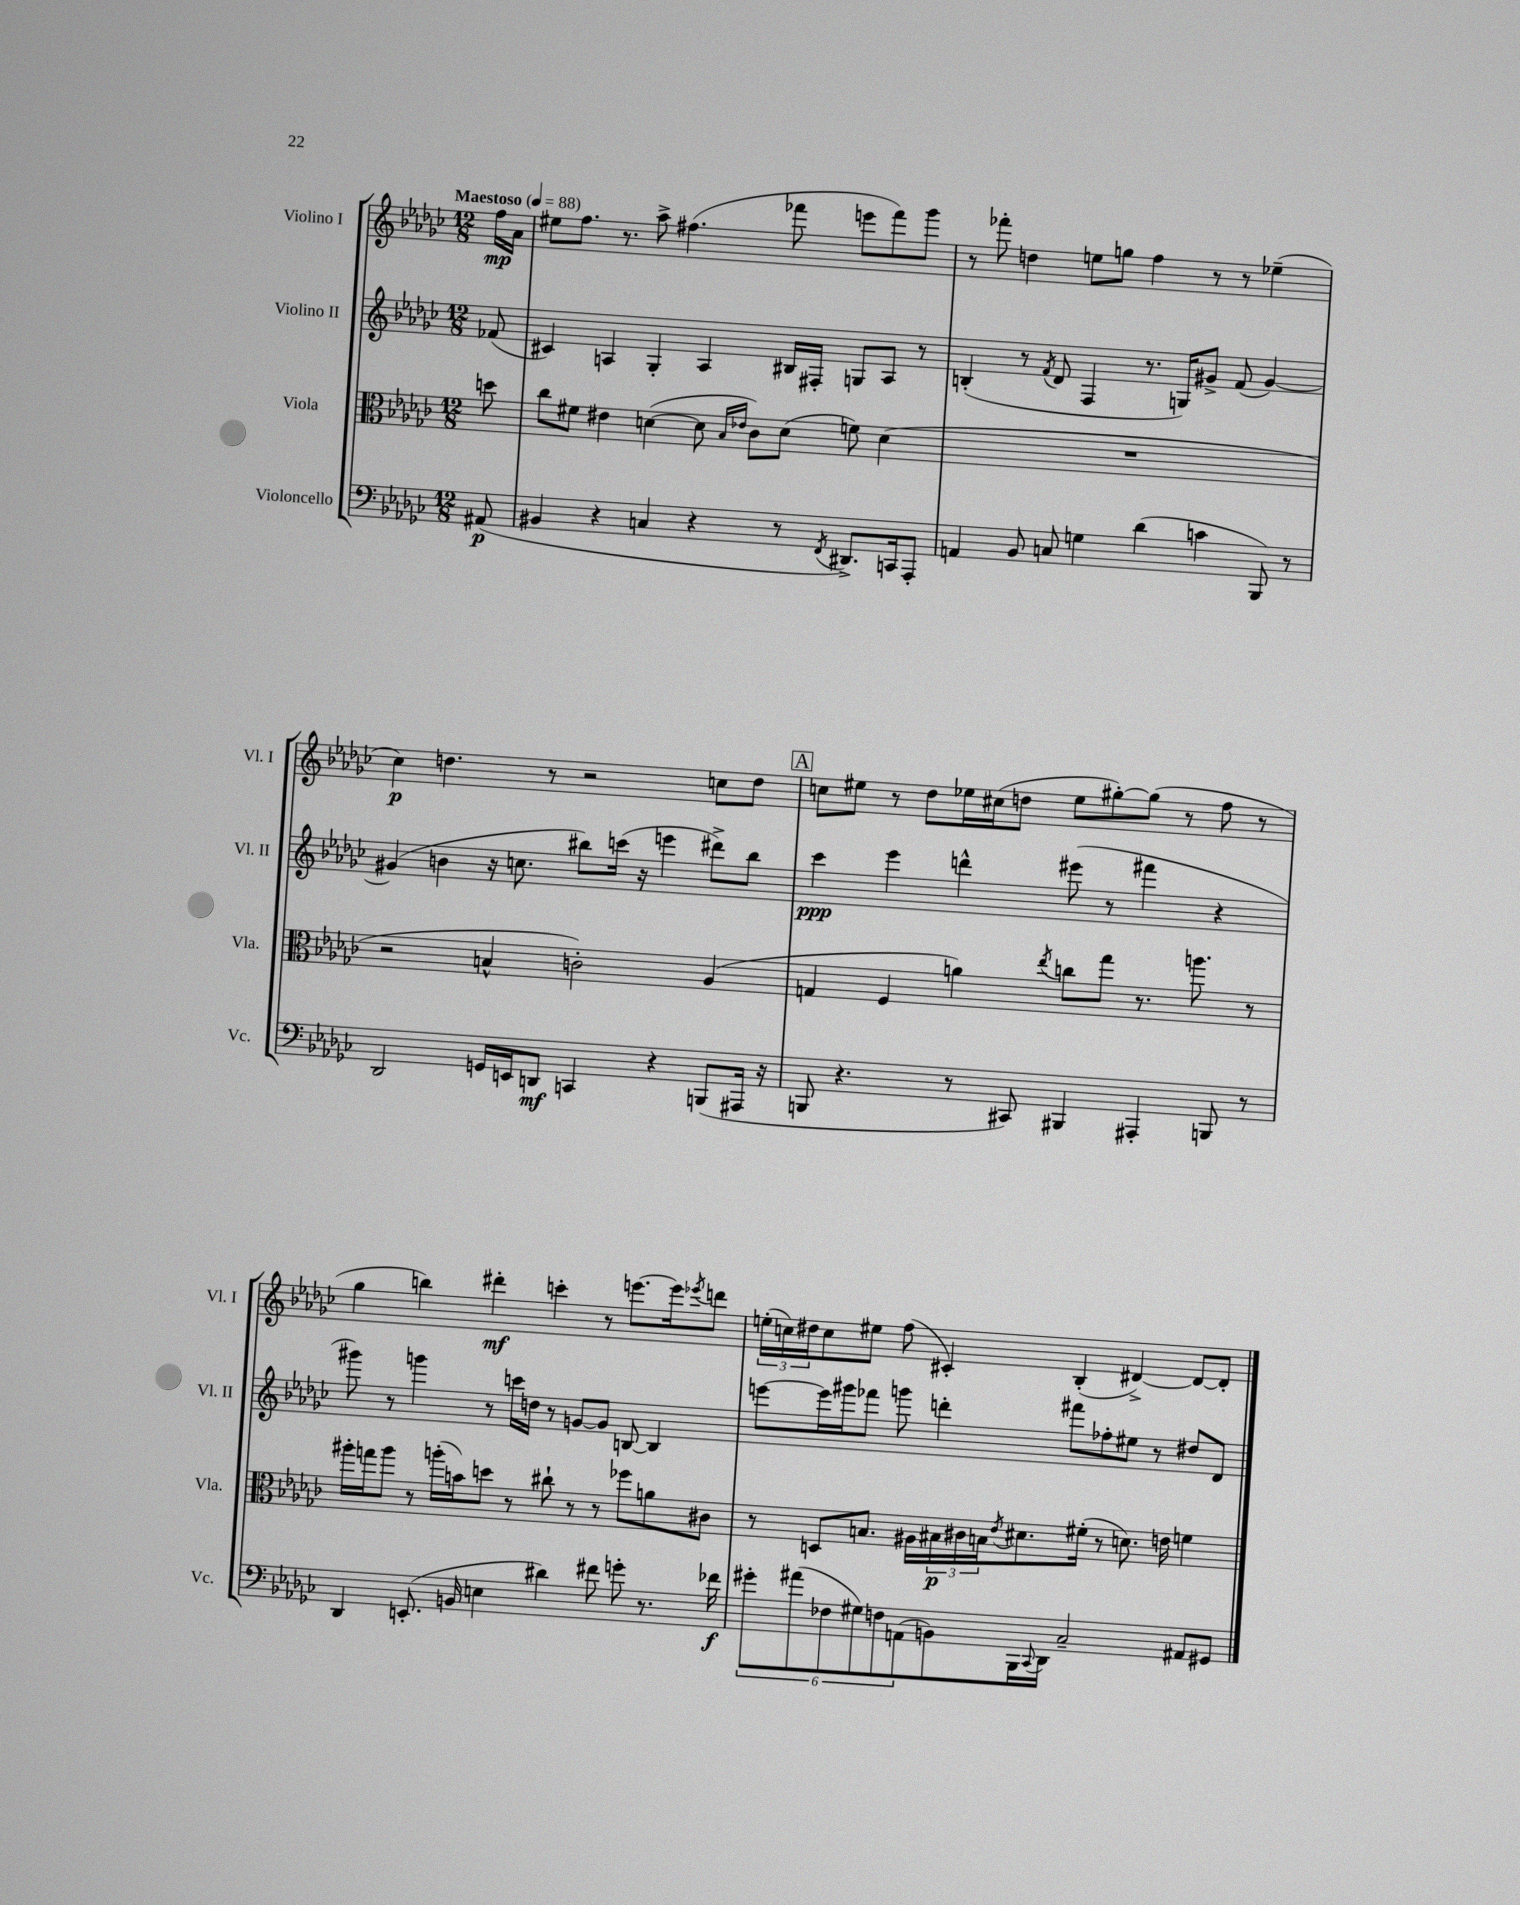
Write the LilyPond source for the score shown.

<<
\new StaffGroup <<
\new Staff = "s0" \with { instrumentName = "Violino I" shortInstrumentName = "Vl. I" } {
    \clef treble \key ges \major \numericTimeSignature \time 12/8 \partial 8 \tempo "Maestoso" 4 = 88
    f''16\mp aes'16 |
    eis''8 f''8. r8. aes''8-> fis''4.( fes'''8 e'''8 fes'''8) ges'''8 |
    r8 fes'''8-. d''4 e''8 g''8 f''4 r8 r8 ees''4--( |
    ces''4\p) d''4. r8 r2 c''8 d''8 |
    \mark \markup { \box "A" } c''8 eis''8 r8 des''8 ees''16 cis''16( d''8 ees''8 gis''8~-.) gis''8( r8 f''8 r8 |
    ges''4 b''4) dis'''4-.\mf c'''4-. r8 e'''8.~ e'''16 \acciaccatura { ees'''8 } d'''8 |
    \tuplet 3/2 { e''16-.( c''16) dis''16 } c''8 eis''8 f''8( cis'4-.) bes4-.( dis'4~->) dis'8~ dis'8-. \bar "|." |
}
\new Staff = "s1" \with { instrumentName = "Violino II" shortInstrumentName = "Vl. II" } {
    \clef treble \key ges \major \numericTimeSignature \time 12/8 \partial 8
    fes'8( |
    cis'4) a4 ges4-. a4 bis16 fis16-. g8 a8 r8 |
    b4-.( r8 \acciaccatura { f'8 } des'8 f4 r8. g16) gis'8-> f'8( gis'4~) |
    gis'4( b'4 r16 c''8. bis''8) c'''16( r16 e'''4 dis'''8->) bis''8 |
    \mark \markup { \box "A" } ces'''4\ppp ees'''4 d'''4-^ eis'''8( r8 fis'''4 r4 |
    gis'''8) r8 g'''4 r8 c'''16 d''16 r8 g'8~ g'8 b8~ b4 |
    e'''8~ e'''16 gis'''16 fes'''8 g'''8 d'''4-. fis'''8 fes''8-. eis''8 r8 dis''8 des'8 \bar "|." |
}
\new Staff = "s2" \with { instrumentName = "Viola" shortInstrumentName = "Vla." } {
    \clef alto \key ges \major \numericTimeSignature \time 12/8 \partial 8
    d''8 |
    ces''8 fis'8 eis'4 d'4~( d'8 \grace { bes16 ees'16 } ces'8) d'8( f'8) d'4( |
    R1. |
    r2 b4-^ c'2-.) aes4( |
    \mark \markup { \box "A" } g4 f4 a'4) \acciaccatura { ees''8 } c''8 ges''8 r8. a''8. r8 |
    ais''16-. g''16 ais''8 r8 a''16-.( b'16) d''8 r8 cis''8-! r8 r8 fes''8 a'8 cis'8 |
    r8 d8 b8. ais16 \tuplet 3/2 { bis16\p cis'16 b16 } \acciaccatura { ees'8 } dis'8. fis'16-.( r8 d'8.) e'16 f'4 \bar "|." |
}
\new Staff = "s3" \with { instrumentName = "Violoncello" shortInstrumentName = "Vc." } {
    \clef bass \key ges \major \numericTimeSignature \time 12/8 \partial 8
    ais,8\p( |
    bis,4 r4 c4 r4 r8 \acciaccatura { f,8 } dis,8.->) c,16 aes,,8-. |
    a,4 bes,8 c8 g4 des'4( c'4 bes,,8) r8 |
    des,2 g,16 e,16 d,8\mf c,4 r4 b,,8( ais,,16 r16 |
    \mark \markup { \box "A" } b,,8 r4. r8 cis,8) bis,,4 ais,,4-. b,,8 r8 |
    des,4 e,8.-.( b,16 e4 dis'4) fis'8 g'8-. r8. fes'16\f |
    \tuplet 6/4 { gis'8-. ais'8( fes8 gis8) f8 a,8( } b,8) bes,,16 \appoggiatura { ces,8 } des,16 ces2-- ais,8 gis,8 \bar "|." |
}
>>
>>
\layout { \context { \Score \remove "Bar_number_engraver" } }
